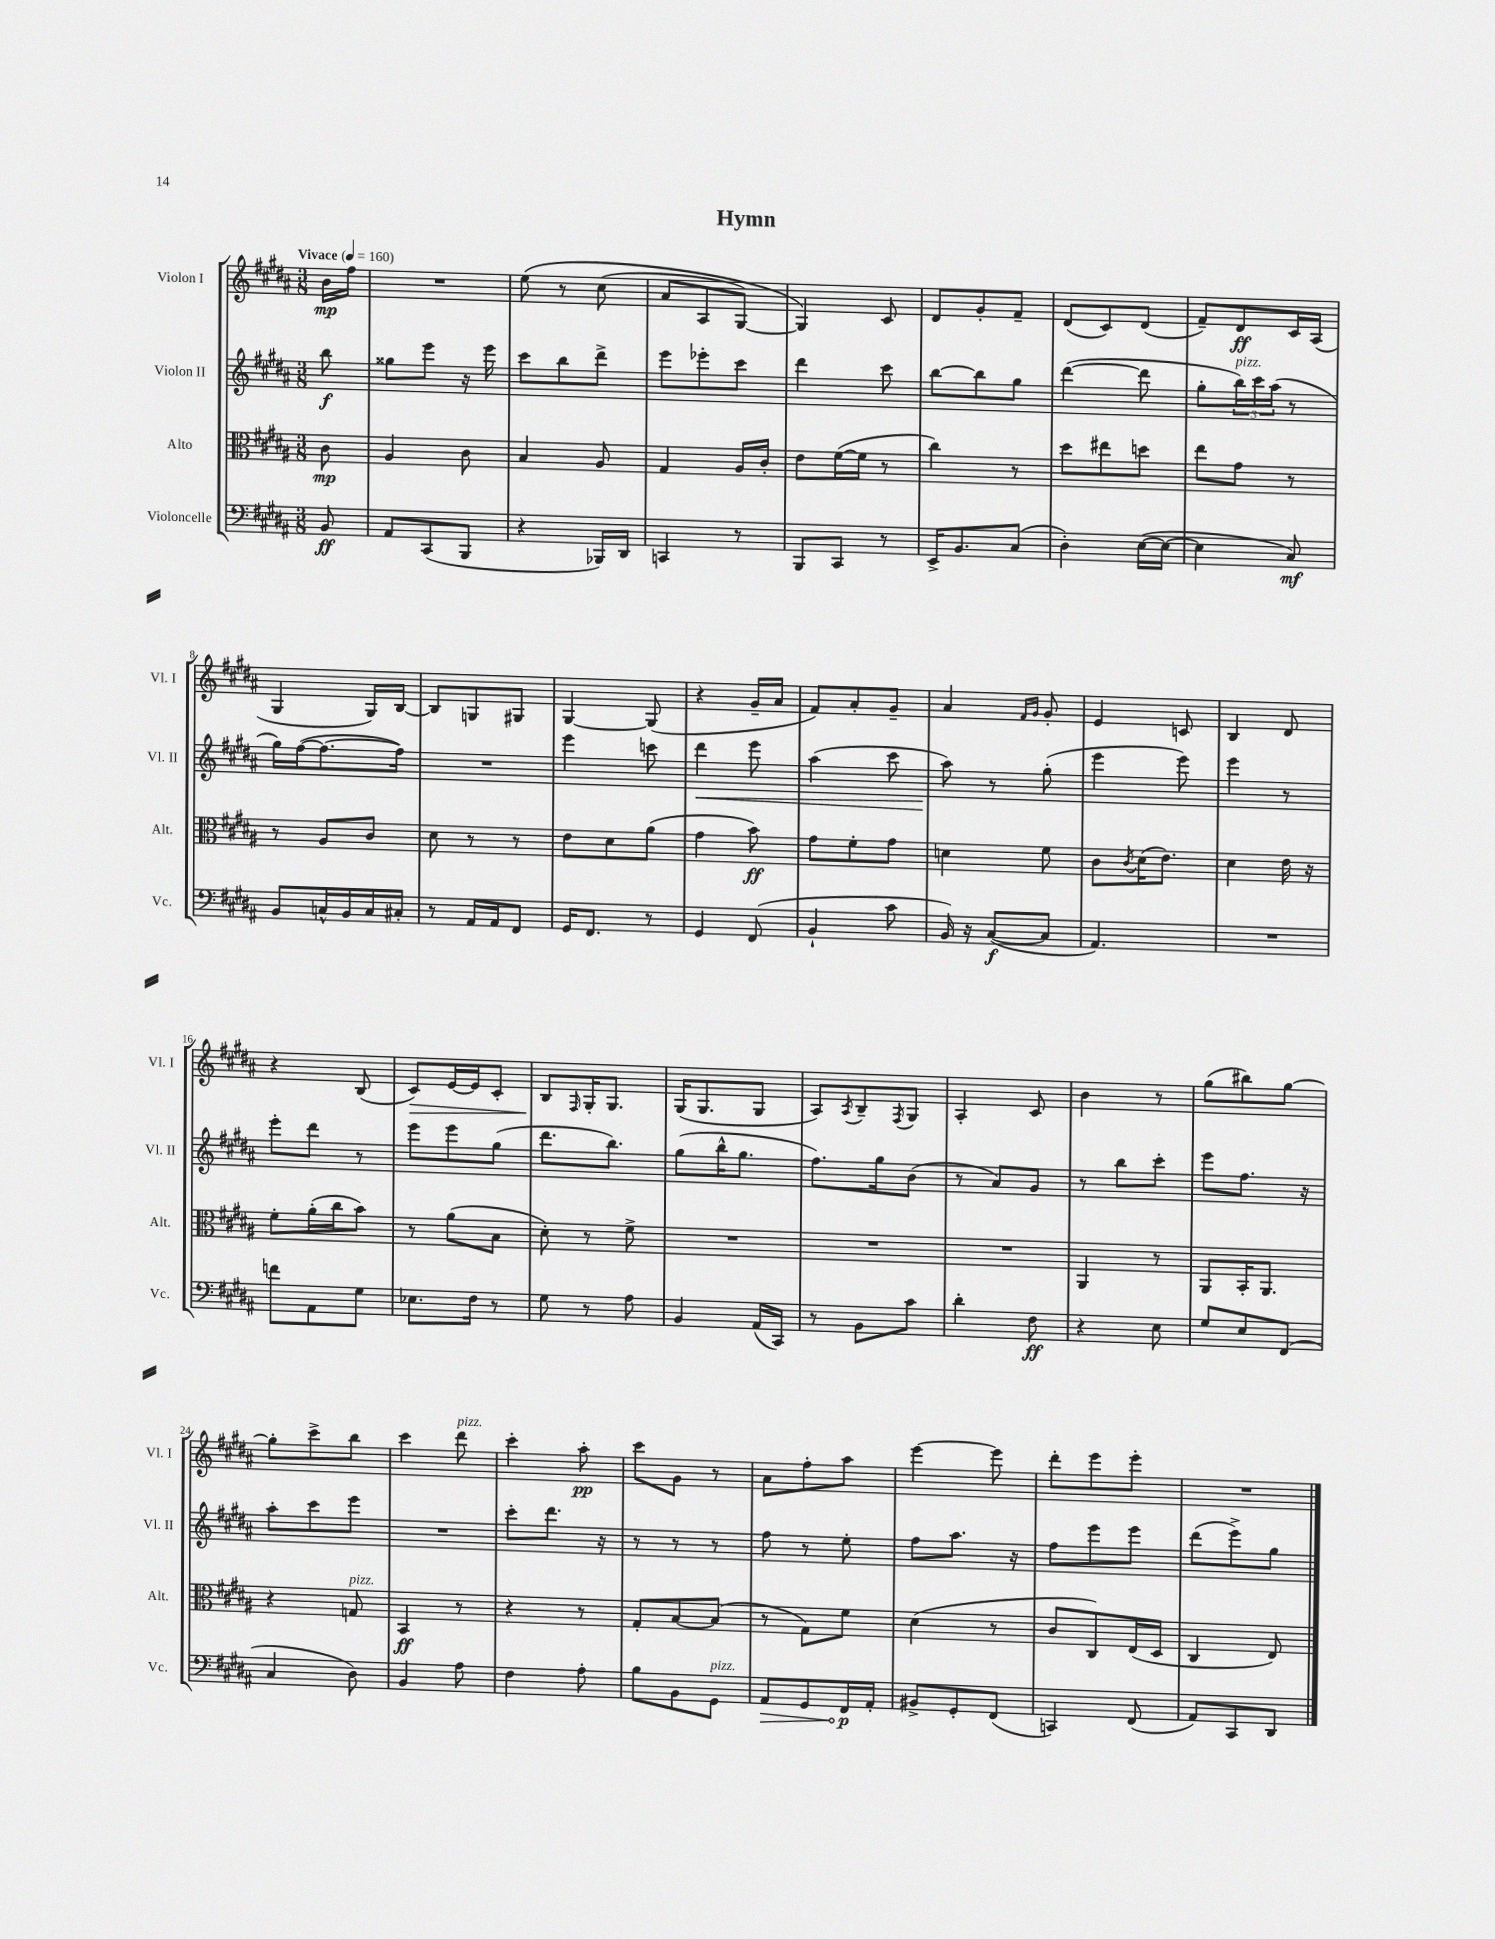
\header { title = "Hymn" }
<<
\new StaffGroup <<
\new Staff = "s0" \with { instrumentName = "Violon I" shortInstrumentName = "Vl. I" } {
    \clef treble \key b \major \numericTimeSignature \time 3/8 \partial 8 \tempo "Vivace" 4 = 160
    b'16\mp fis''16 |
    R4. |
    e''8\( r8 cis''8( |
    ais'8 ais8 gis8~) |
    gis4\) cis'8 |
    dis'8 gis'8-. fis'8-- |
    dis'8( cis'8) dis'8( |
    fis'8--) dis'8\ff cis'16 ais16( |
    gis4 gis16) b16~ |
    b8 g8 gis8 |
    gis4~ gis8( |
    r4 gis'16-- ais'16 |
    fis'8) ais'8-. gis'8-- |
    ais'4 \grace { fis'16 gis'16 } gis'8-. |
    e'4 c'8 |
    b4 dis'8 |
    r4 b8( |
    cis'8\>) e'16~ e'16 cis'8-. |
    b8\! \grace { fis16 } gis16-. gis8. |
    gis16( gis8. gis8 |
    ais8) \acciaccatura { ais8 } b8-- \acciaccatura { fis8 } gis8 |
    ais4-. cis'8 |
    b'4 r8 |
    gis''8( bis''8) gis''8~ |
    gis''8-. cis'''8-> b''8 |
    cis'''4 dis'''8^\markup { \italic "pizz." } |
    cis'''4-. ais''8-.\pp |
    cis'''8 gis'8 r8 |
    ais'8 fis''8-. ais''8 |
    e'''4~ e'''8 |
    dis'''8-. e'''8 e'''8-. |
    R4. \bar "|." |
}
\new Staff = "s1" \with { instrumentName = "Violon II" shortInstrumentName = "Vl. II" } {
    \clef treble \key b \major \numericTimeSignature \time 3/8 \partial 8
    b''8\f |
    gisis''8 e'''8 r16 e'''16 |
    cis'''8 b''8 dis'''8-> |
    e'''8 ees'''8-. cis'''8 |
    dis'''4 cis'''8 |
    b''8~ b''8 gis''8 |
    dis'''4~( dis'''8 |
    gis''8-. \tuplet 3/2 { b''16^\markup { \italic "pizz." }) cis'''16 ais''16( } r8 |
    gis''16) fis''16~( fis''8.~ fis''16) |
    R4. |
    e'''4 c'''8 |
    dis'''4\< e'''8 |
    ais''4( cis'''8 |
    ais''8\!) r8 gis''8-.( |
    e'''4 e'''8) |
    e'''4 r8 |
    e'''8-. dis'''8 r8 |
    e'''8 e'''8 gis''8( |
    dis'''8. b''8.) |
    gis''8( b''16-^ gis''8. |
    fis''8.) gis''16 b'8( |
    r8 ais'8) gis'8 |
    r8 b''8 cis'''8-. |
    e'''8 fis''8. r16 |
    ais''8-. cis'''8 e'''8 |
    R4. |
    cis'''8-. dis'''8. r16 |
    r8 r8 r8 |
    fis''8 r8 e''8-. |
    fis''8 ais''8. r16 |
    fis''8 e'''8 e'''8 |
    dis'''8( e'''8->) gis''8 \bar "|." |
}
\new Staff = "s2" \with { instrumentName = "Alto" shortInstrumentName = "Alt." } {
    \clef alto \key b \major \numericTimeSignature \time 3/8 \partial 8
    cis'8\mp |
    ais4 cis'8 |
    b4 ais8 |
    gis4 ais16 cis'16-. |
    e'8 fis'16~( fis'16 r8 |
    cis''4) r8 |
    dis''8 eis''8 d''8 |
    e''8 gis'8 r8 |
    r8 ais8 cis'8 |
    dis'8 r8 r8 |
    e'8 dis'8 ais'8( |
    gis'4 b'8\ff) |
    gis'8 fis'8-. gis'8 |
    d'4 fis'8 |
    cis'8 \acciaccatura { cis'8 } dis'16( e'8.) |
    dis'4 e'16 r16 |
    fis'8-. ais'16-.( cis''16 b'8) |
    r8 ais'8( b8 |
    dis'8-.) r8 fis'8-> |
    R4. |
    R4. |
    R4. |
    ais,4 r8 |
    ais,8 b,16-. ais,8. |
    r4 g8^\markup { \italic "pizz." } |
    b,4\ff r8 |
    r4 r8 |
    gis8-. b8~ b8( |
    r8 gis8) fis'8 |
    dis'4( r8 |
    cis'8 cis8) e16( dis16 |
    cis4 e8) \bar "|." |
}
\new Staff = "s3" \with { instrumentName = "Violoncelle" shortInstrumentName = "Vc." } {
    \clef bass \key b \major \numericTimeSignature \time 3/8 \partial 8
    b,8\ff |
    ais,8 cis,8( b,,8 |
    r4 bes,,16) dis,16 |
    c,4 r8 |
    b,,8 cis,8 r8 |
    e,16-> b,8. cis8( |
    dis4-.) e16~( e16~ |
    e4 cis8\mf) |
    b,8 c16-^ b,16 c16 cis16-. |
    r8 ais,16 ais,16 fis,8 |
    gis,16 fis,8. r8 |
    gis,4 fis,8( |
    b,4-! cis'8 |
    b,16) r16 cis8~\f( cis8 |
    ais,4.) |
    R4. |
    f'8 ais,8 gis8 |
    ees8. fis16 r8 |
    gis8 r8 ais8 |
    b,4 ais,16( cis,16) |
    r8 b,8 cis'8 |
    dis'4-. fis8\ff |
    r4 e8 |
    gis8 e8 fis,8( |
    cis4 dis8) |
    b,4 ais8 |
    fis4 ais8-. |
    b8 b,8 gis,8^\markup { \italic "pizz." } |
    \once \override Hairpin.circled-tip = ##t ais,8\> gis,8 fis,16\p\! ais,16-. |
    bis,8-> gis,8-. fis,8( |
    c,4) fis,8( |
    ais,8) cis,8 dis,8 \bar "|." |
}
>>
>>
